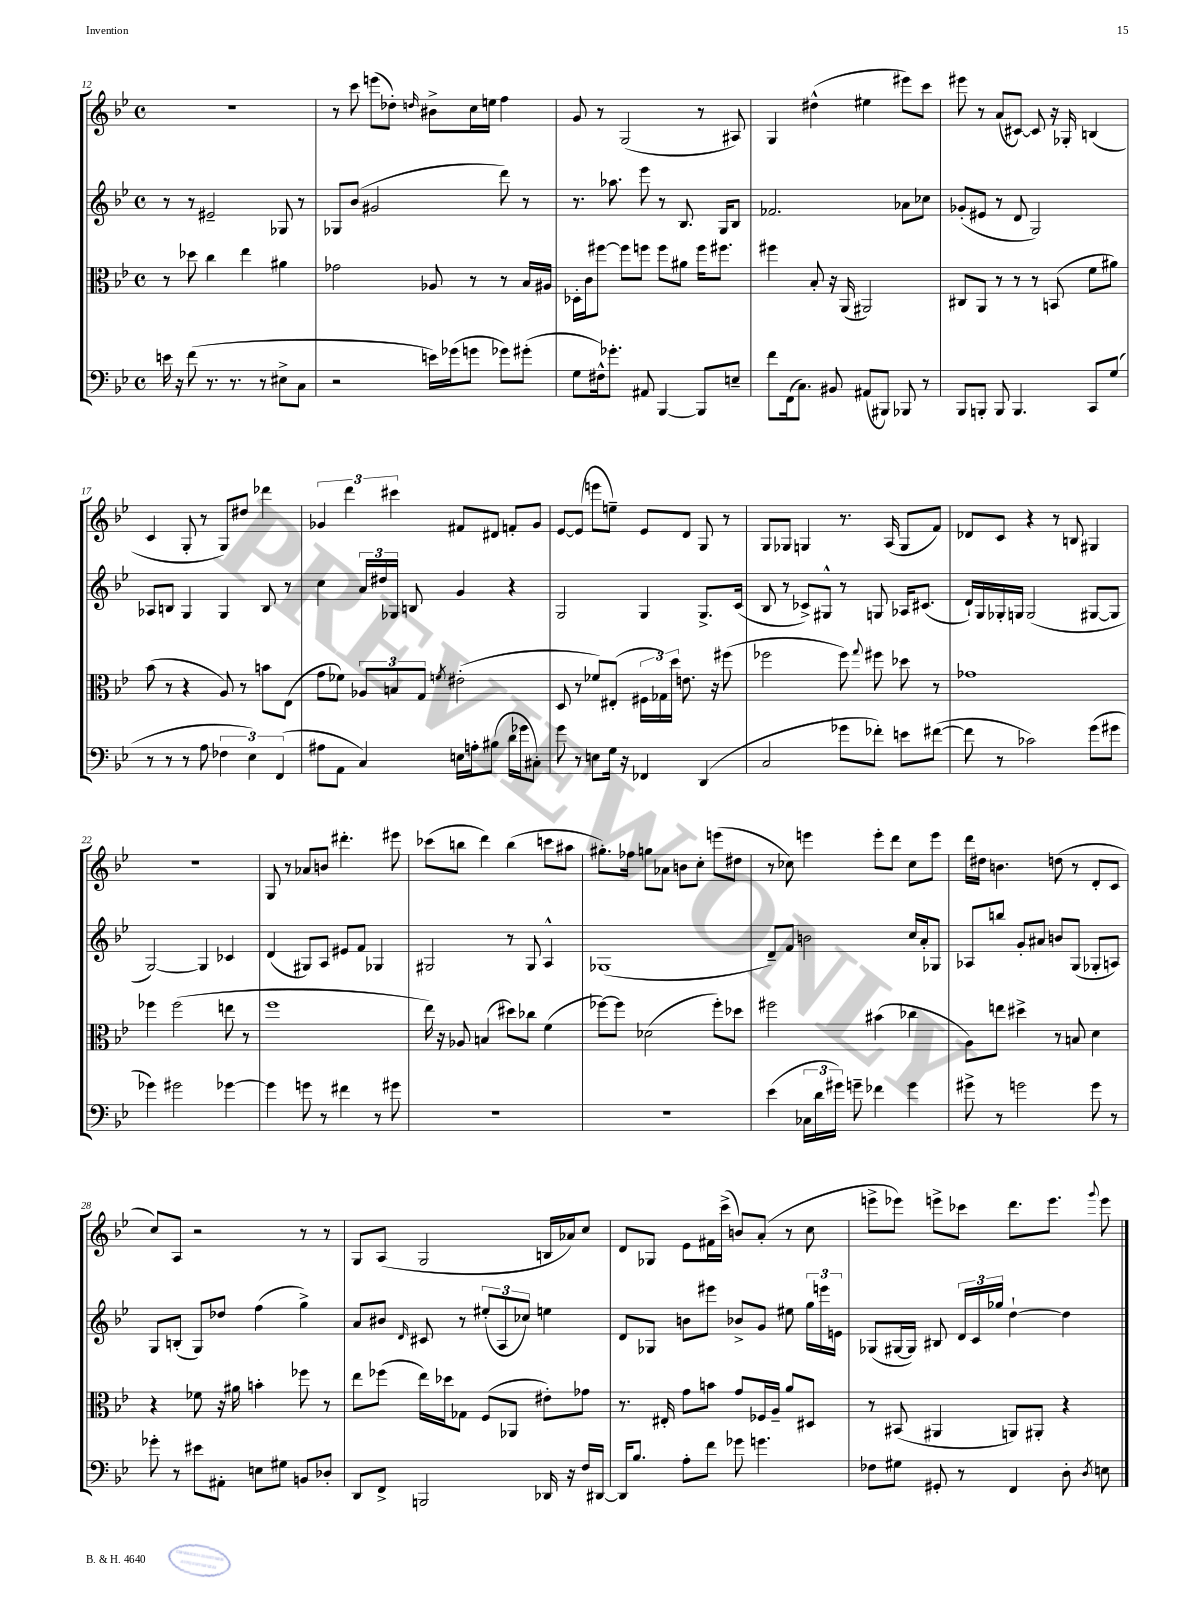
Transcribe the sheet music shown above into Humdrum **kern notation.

**kern	**kern	**kern	**kern
*part4	*part3	*part2	*part1
*staff4	*staff3	*staff2	*staff1
*clefF4	*clefC3	*clefG2	*clefG2
*k[b-e-]	*k[b-e-]	*k[b-e-]	*k[b-e-]
*M4/4	*M4/4	*M4/4	*M4/4
*met(c)	*met(c)	*met(c)	*met(c)
=12	=12	=12	=12
16en\	8r	8r	1r
16r	.	.	.
(8f\	8dd-X\	8r	.
8.r	4cc\	2e#X~/	.
8.r	.	.	.
.	4ee-\	.	.
8r	.	.	.
8E#X^\L	4a#X\	8G-X/	.
8C\J	.	8r	.
=13	=13	=13	=13
2r	2g-X\	8G-X/L	8r
.	.	(8b-/J	8ccc\
.	.	2g#X/	(8eeen\L
.	.	.	8dd-X'\J)
.	.	.	16qqddn/
16en\LL)	8A-X/	.	8b#X^\L
(16g-X\J	.	.	.
8gn\J	8r	.	16cc\L
.	.	.	16een\JJ
8g-X\L)	8r	8ddd\)	4ff\
(8g#X'\J	16B-/LL	8r	.
.	16A#X/JJ	.	.
=14	=14	=14	=14
8G\L	16D-X'\LL	8.r	8g/
.	16c\J	.	.
16F#X^^\k)	[8ff#X\J	.	8r
8.g-X'\J	.	8.aa-X\	.
.	8ff#\L]	.	(2G/
8AA#X/	8ffn\J	8eee-\	.
[4BBB-/	8ff\L	8r	.
.	8a#X\J	8.B-/	.
8BBB-/L]	16ff\KL	.	8r
.	8.ff#X\J	16G/KL	.
8En~/J	.	8B-/J	8A#X/)
=15	=15	=15	=15
8f\L	4ff#X\	2.f-X/	4G/
(16FF\k	.	.	.
8.C\J)	.	.	.
.	8B-'/	.	(4dd#X^^\
8BB#X/	16r	.	.
.	(16AA/	.	.
(8AA#X/L	2AA#X/)	.	4ee#X\
8BBB#X/J)	.	.	.
8BBB-X/	.	8a-X\L	8eee#X\L)
8r	.	8cc-X\J	8ccc\J
=16	=16	=16	=16
8BBB-/L	8C#X/L	(8g-X'/L	8eee#X\
8BBBn'/J	8AA/J	8e#X/J	8r
8BBB/	8r	8r	(8a/L
4.BBB/	8r	8d/	[8c#X/J)
.	8r	2G/)	8c#/]
.	(8BBn/	.	16r
.	.	.	16G-X'/
8CC/L	8f\L	.	(4Bn/
(8G/J	8a#X\J)	.	.
!!LO:LB:g=z
=17	=17	=17	=17
8r	(8b-\	8A-X/L	4c/
8r	8r	8Bn/J	.
8r	4r	4G/	8G'/
8A\	.	.	8r
6F-X\	8A/)	4G/	8G/L)
.	8r	.	8dd#X/J
6E-\)	.	.	.
.	8bn\L	8B/	4ddd-X\
(6FF/	.	.	.
.	(8E-\J	8r	.
=18	=18	=18	=18
8A#X\L	8g\L	4cc\	6g-X/
8AA\J	8f-X\J)	.	.
.	.	.	6ddd\
4C/)	12A-X/L	24a/LL	.
.	.	24dd#X/	.
.	12Bn/	24G-X/JJ	6ccc#X\
.	.	8Bn/	.
.	12G/J	.	.
.	8qfn/	.	.
16En\LL	(2e#X'\	4g/	8f#X/L
16An'\J	.	.	.
(8B#X\J	.	.	8d#X/J
16d\LL	.	4r	8fn'/L
16g-X\J	.	.	.
8C#X'\J)	.	.	8g-/J
=19	=19	=19	=19
8g\	8D/	2G/	[8e-/L
8r	8r	.	(8e-/J]
8En\L	8f-X/L)	.	8eeen\L
16G\Jk	(8E#X'/J	.	8een~\J)
16r	.	.	.
4FF-X/	24F#X\LL	4G/	8e-/L
.	24G-X\)	.	.
.	24dd\JJ	.	.
.	8.en\	.	8d/J
(4DD/	.	8.G^/L	8G/
.	16r	.	.
.	(8ff#X\	.	8r
.	.	(16c/Jk	.
=20	=20	=20	=20
2C/	2ff-X\	8B-/	8G/L
.	.	8r	8G-X/J
.	.	8c-X^/L)	4Gn/
.	.	8G#X^^/J	.
8g-X\L	8ff-\)	8r	8.r
.	8qqgg/	.	.
8f-X'\J)	8ff#X\	8Gn/	.
.	.	.	(16A/
8en\L	8dd-X\	16A-X/KL	8G/L
.	.	(8.c#X/J	.
([8f#X\J	8r	.	8f/J)
=21	=21	=21	=21
8f#\]	1g-X	16d`/LL)	8d-X/L
.	.	16G/	.
8r	.	16G-X'/	8c/J
.	.	16Gn/JJ	.
2c-X\)	.	(2G/	4r
.	.	.	8r
.	.	.	8Bn/
(8g\L	.	[8G#X/L	4G#X/
8g#X\J	.	8G#/J]	.
!!LO:LB:g=z
=22	=22	=22	=22
4g-X\)	4ff-X\	[2G/)	1r
2g#X\	(2ff-\	.	.
.	.	4G/]	.
[4g-X\	8een\	4c-X/	.
.	8r	.	.
=23	=23	=23	=23
4g-\]	1ff	(4d/	8G/
.	.	.	8r
8gn\	.	8G#X/L)	8a-X/L
8r	.	8A/J	8bn/J
4f#X\	.	8e#X/L	4.ddd#X'\
.	.	8f/J	.
8r	.	4G-X/	.
8g#X\	.	.	8eee#X\
=24	=24	=24	=24
1r	16ee-\)	2G#X/	(8ccc-X\L
.	16r	.	.
.	8A-X/	.	8bbn\J
.	(4Bn/	.	4ddd\)
.	8dd#X\L)	8r	(4bb\
.	8cc-X\J	8G#/	.
.	(4f\	4A^^/	8cccn\L
.	.	.	8aa#X\J
=25	=25	=25	=25
1r	[8ff-X\L)	(1G-X	8.gg#X'\L)
.	8ff-\J]	.	.
.	.	.	16ff-X\Jk
.	(2d-X\	.	8ggn\L
.	.	.	8a-X\J
.	.	.	8bn\L
.	.	.	8cc'\J
.	8ff-'\L)	.	(8eeen\L
.	8dd-X\J	.	8dd#X\J
=26	=26	=26	=26
(4e-\	2ff#X\	8d~/L)	8r
.	.	8f/J	8cc-X\)
24C-X\LL	.	2bn\	4eeen\
24d\	.	.	.
24g#X\JJ)	.	.	.
8gn~\	.	.	.
4f-X\	(4b#X\	.	8eee'\L
.	.	.	8ddd\J
4g\	4cc-X\	16cc/LL	8cc-\L
.	.	16a'/J	.
.	.	8G-X/J	8eee\J
=27	=27	=27	=27
8g#X^\	8A\L)	8A-X/L	16ddd\LL
.	.	.	16dd#X\JJ
8r	8een\J	8bbn/J	4.bn\
2gn\	4dd#X^\	8g'/L	.
.	.	8a#X/J	.
.	8r	8bn/L	(8ddn\
.	8Bn/	(8G/J	8r
8g\	4d\	8G-X'/L	8d'/L
8r	.	8An/J)	8c/J
!!LO:LB:g=z
=28	=28	=28	=28
8g-X'\	4r	8G/L	8cc/L)
8r	.	(8Bn'/J	8A/J
8e#X\L	8f-X\	8G/L)	2r
8AA#X'\J	16r	8dd-X/J	.
.	16a#X\	.	.
8En\L	4bn'\	(4ff\	.
8G#X\J	.	.	.
8BBn/L	8ff-X\	4gg^\)	8r
8D-X'/J	8r	.	8r
=29	=29	=29	=29
8DD/L	8ee-\L	8a/L	8G/L
8FF^/J	(8ff-X\J	8b#X/J	(8A/J
.	.	16qqd/	.
2BBBn/	16ee-\LL)	8c#X/	2G/
.	16dd-X\J	.	.
.	8G-X\J	8r	.
.	(8F/L	(12ee#X'/L	.
.	.	12A/	.
.	8AA-X/J	.	.
.	.	12cc-X/J)	.
16DD-X/	8e#X'\L)	4een\	16Bn/LL
16r	.	.	16a-X/J)
16F/LL	8g-X\J	.	8cc/J
[16DD#X/JJ	.	.	.
=30	=30	=30	=30
16DD#/KL]	8.r	8d/L	8d/L
8.B-/J	.	.	.
.	.	8G-X/J	8G-X/J
.	16E#X'/	.	.
8A'\L	8g\L	8bn\L	8e-\L
8f\J	8bn\J	8eee#X\J	16f#X\L
.	.	.	(16ccc^\JJ
8g-X\	8g/L	8b-X^/L	8bn/L)
4.gn\	16F-X/L	8g/J	(8a'/J
.	16A~/JJ	.	.
.	8a/L	8ee#X\	8r
.	8D#X/J	24gg\LL	8cc\
.	.	24eeen\	.
.	.	24en\JJ	.
=31	=31	=31	=31
8F-X\L	8r	(8G-X/L	8eeen^\L
8G#X\J	(8BB#X/	[16G#X/L	8eee-X\J)
.	.	16G#/JJ])	.
8GG#X'/	4AA#X/	8B#X/	8eeen^\L
8r	.	24d/LL	8ccc-X\J
.	.	24c/	.
.	.	24gg-X/JJ	.
4FF/	8AAn/L)	[4dd`\	8.ddd\L
.	8AA#X'/J	.	.
.	.	.	8.eee\J
8D'\	4r	4dd\]	.
8qD/	.	.	8qqggg/
8En\	.	.	8eee\
==	==	==	==
*-	*-	*-	*-
